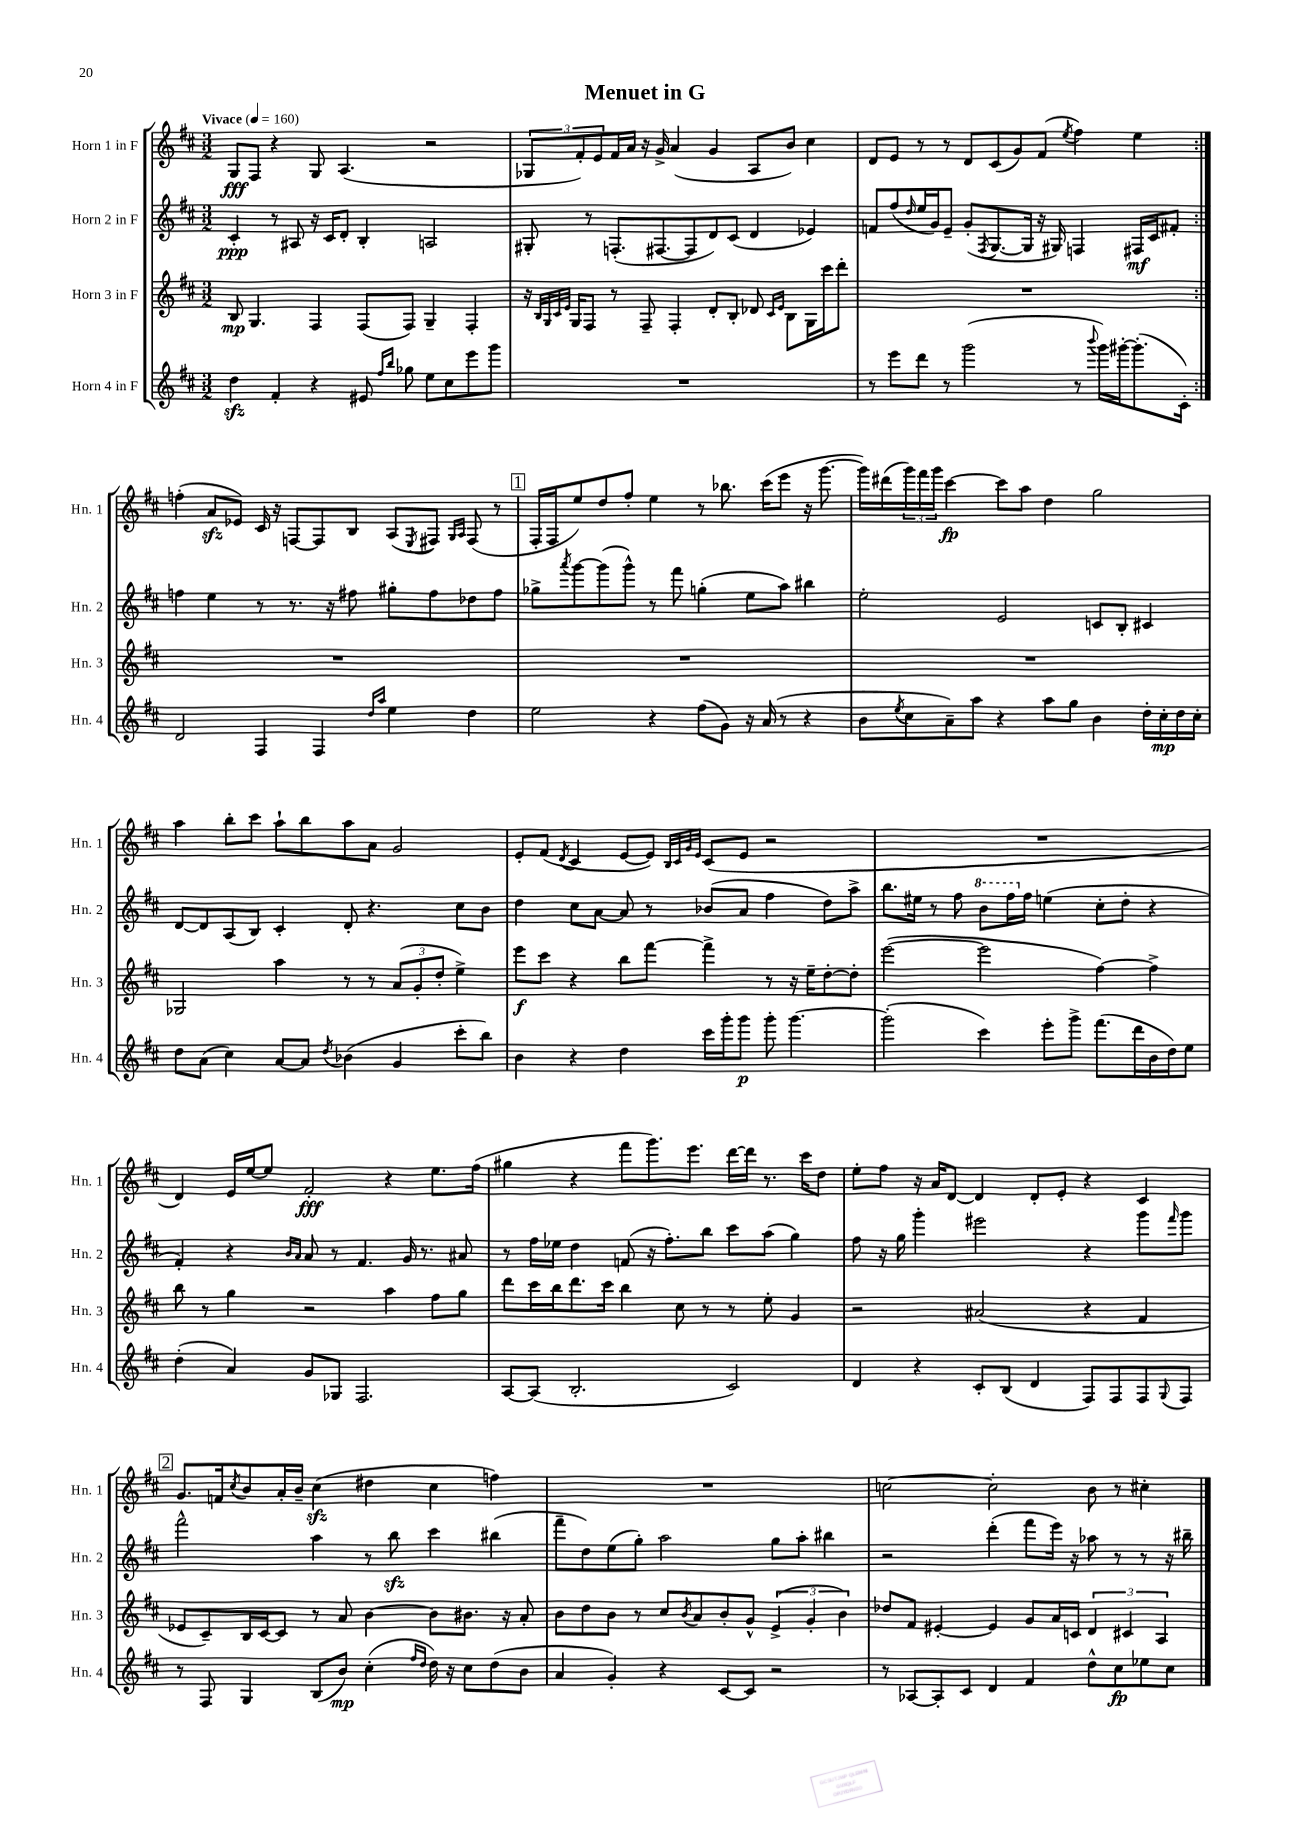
\header { title = "Menuet in G" }
<<
\new StaffGroup <<
\new Staff = "s0" \with { instrumentName = "Horn 1 in F" shortInstrumentName = "Hn. 1" } {
    \clef treble \key d \major \numericTimeSignature \time 3/2 \tempo "Vivace" 4 = 160
    \repeat volta 2 { g8\fff fis8 r4 g8 a4.( r2 |
    \tuplet 3/2 { ges8 fis'8-.) e'8 } fis'16 a'16 r16 g'16-> a'4( g'4 a8 b'8) cis''4 |
    d'8 e'8 r8 r8 d'8 cis'8( g'8) fis'8( \acciaccatura { e''8 } fis''4) e''4 | }
    f''4-.( a'8\sfz ees'8) cis'16 r16 f8~ f8 b8 a8( \acciaccatura { e8 } fis8) \grace { g16 a16 } fis8( r8 |
    \mark \markup { \box "1" } fis16-. fis16 e''8) d''8 fis''8-. e''4 r8 bes''8. cis'''16( e'''8 r16 g'''8.~ |
    g'''16) dis'''16( \tuplet 3/2 { g'''16) fis'''16 g'''16 } cis'''4~\fp cis'''8 a''8 d''4 g''2 |
    a''4 b''8-. cis'''8 a''8-! b''8 a''8 a'8 g'2 |
    e'8-. fis'8( \acciaccatura { d'8 } cis'4 e'8~ e'8) \grace { b32 cis'32 g'32 e'32 } cis'8( e'8 r2 |
    R1. |
    d'4) e'16 e''16~ e''8 fis'2-.\fff r4 e''8. fis''16( |
    gis''4 r4 fis'''8 g'''8.) e'''8. d'''16~ d'''16 r8. cis'''16 d''8 |
    e''8-. fis''8 r16 a'16 d'8~ d'4 d'8-. e'8-. r4 cis'4 |
    \mark \markup { \box "2" } g'8. f'16 \acciaccatura { cis''8 } b'8 a'16-. b'16-- cis''4\sfz( dis''4 cis''4 f''4) |
    R1. |
    c''2~ c''2-. b'8 r8 cis''4-. \bar "|." |
}
\new Staff = "s1" \with { instrumentName = "Horn 2 in F" shortInstrumentName = "Hn. 2" } {
    \clef treble \key d \major \numericTimeSignature \time 3/2
    \repeat volta 2 { cis'4-.\ppp r8 ais8 r16 cis'16 d'8-. b4-. a2 |
    gis8-. r8 f8.-.( fis8.~ fis8 d'8) cis'8( d'4 ees'4) |
    f'8 fis''8( \grace { d''16 } e''16 g'16) e'8-- g'8-.( \acciaccatura { fis8 } g8.~ g16 r16 gis16) f4 fis16\mf cis'16 fis'8-. | }
    f''4 e''4 r8 r8. r16 fis''8 gis''8-. fis''8 des''8 fis''8 |
    \mark \markup { \box "1" } ges''8-> \acciaccatura { a'''8 } g'''8~ g'''8( g'''8-^) r8 fis'''8 g''4-.( e''8 a''8) bis''4 |
    e''2-. e'2 c'8 b8-. cis'4 |
    d'8~ d'8 a8( b8) cis'4-. d'8-. r4. cis''8 b'8 |
    d''4 cis''8 a'8~ a'8 r8 bes'8( a'8 fis''4 d''8) a''8-> |
    b''8. eis''16 r8 fis''8 \ottava #1 b''8 fis'''16 \ottava #0 fis''16 e''4( cis''8-. d''8-. r4 |
    fis'4-.) r4 \grace { b'16 a'16 } a'8 r8 fis'4. g'16 r8. ais'8 |
    r8 fis''16 ees''16 d''4 f'8( r16 fis''8.-.) b''8 cis'''8 a''8( g''4) |
    fis''8 r16 g''16 g'''4-. eis'''2 r4 g'''8 \grace { fis'''16 } g'''8 |
    \mark \markup { \box "2" } fis'''2-^ a''4 r8 b''8\sfz cis'''4 bis''4( |
    fis'''8-- d''8) e''8( g''8-.) a''2 g''8 a''8-. bis''4 |
    r2 d'''4-.( fis'''8 e'''16) r16 aes''8 r8 r8 r16 bis''16-- \bar "|." |
}
\new Staff = "s2" \with { instrumentName = "Horn 3 in F" shortInstrumentName = "Hn. 3" } {
    \clef treble \key d \major \numericTimeSignature \time 3/2
    \repeat volta 2 { b8\mp g4. fis4 fis8( fis8) g4-- fis4-. |
    r16 \grace { b32 g32 cis'32 e'32 } g16 fis8 r8 fis8-- fis4-. d'8-. b8-. des'8 \grace { cis'16 e'16 } b8 g16 cis'''16 d'''8-. |
    R1. | }
    R1. |
    \mark \markup { \box "1" } R1. |
    R1. |
    ges2 a''4 r8 r8 \tuplet 3/2 { a'8( g'8-. d''8-. } e''4->) |
    e'''8\f cis'''8 r4 b''8 fis'''8~ fis'''4-> r8 r16 e''16-- d''8~-. d''8-. |
    e'''2~( e'''2 fis''4~) fis''4-> |
    b''8 r8 g''4 r2 a''4 fis''8 g''8 |
    d'''8 cis'''16 b''16 d'''8. cis'''16 b''4 cis''8 r8 r8 e''8-. g'4 |
    r2 ais'2( r4 fis'4 |
    \mark \markup { \box "2" } ees'8 cis'8--) b16 cis'16~ cis'8 r8 a'8 b'4~ b'8 bis'8. r16 a'8-. |
    b'8 d''8 b'8 r8 cis''8 \acciaccatura { b'8 } a'8 b'8-. g'8-^ \tuplet 3/2 { e'4->( g'4-. b'4) } |
    des''8 fis'8 eis'4~-. eis'4 g'8 a'16 c'16 \tuplet 3/2 { d'4 cis'4 a4 } \bar "|." |
}
\new Staff = "s3" \with { instrumentName = "Horn 4 in F" shortInstrumentName = "Hn. 4" } {
    \clef treble \key d \major \numericTimeSignature \time 3/2
    \repeat volta 2 { d''4\sfz fis'4-. r4 eis'8 \grace { fis''16 b''16 } ges''8 e''8 cis''8 e'''8 g'''8 |
    R1. |
    r8 e'''8 d'''8 r8 g'''2( r8 \appoggiatura { b'''8 } g'''16) gis'''16~-. gis'''8.-.( cis'16-.) | }
    d'2 fis4 fis4 \grace { d''16 a''16 } e''4 d''4 |
    \mark \markup { \box "1" } e''2 r4 fis''8( g'8) r16 a'16( r8 r4 |
    b'8 \acciaccatura { e''8 } cis''8 a'8--) a''8 r4 a''8 g''8 b'4 d''16-. cis''16-.\mp d''16 cis''16-. |
    d''8 a'8( cis''4) a'8~ a'8 \acciaccatura { d''8 } bes'4( g'4 cis'''8-. b''8) |
    b'4 r4 d''4 cis'''16 g'''16-. g'''8\p g'''8-. g'''4.~ |
    g'''2-.( cis'''4) e'''8-. g'''8-> fis'''8.( d'''16 b'16 d''16) e''8 |
    d''4-.( a'4) g'8 ges8 fis2. |
    a8~ a8( b2.-. cis'2) |
    d'4 r4 cis'8-. b8( d'4 fis8) fis8 fis8 \appoggiatura { g8 } fis8 |
    \mark \markup { \box "2" } r8 fis8 g4 b8( b'8\mp) cis''4-.( \grace { fis''16 d''16 } d''16) r16 cis''8 d''8( b'8 |
    a'4 g'4-.) r4 cis'8~ cis'8 r2 |
    r8 aes8~ aes8-. cis'8 d'4 fis'4 d''8-^ cis''8\fp ees''8 cis''8 \bar "|." |
}
>>
>>
\layout { \context { \Score \remove "Bar_number_engraver" } }
